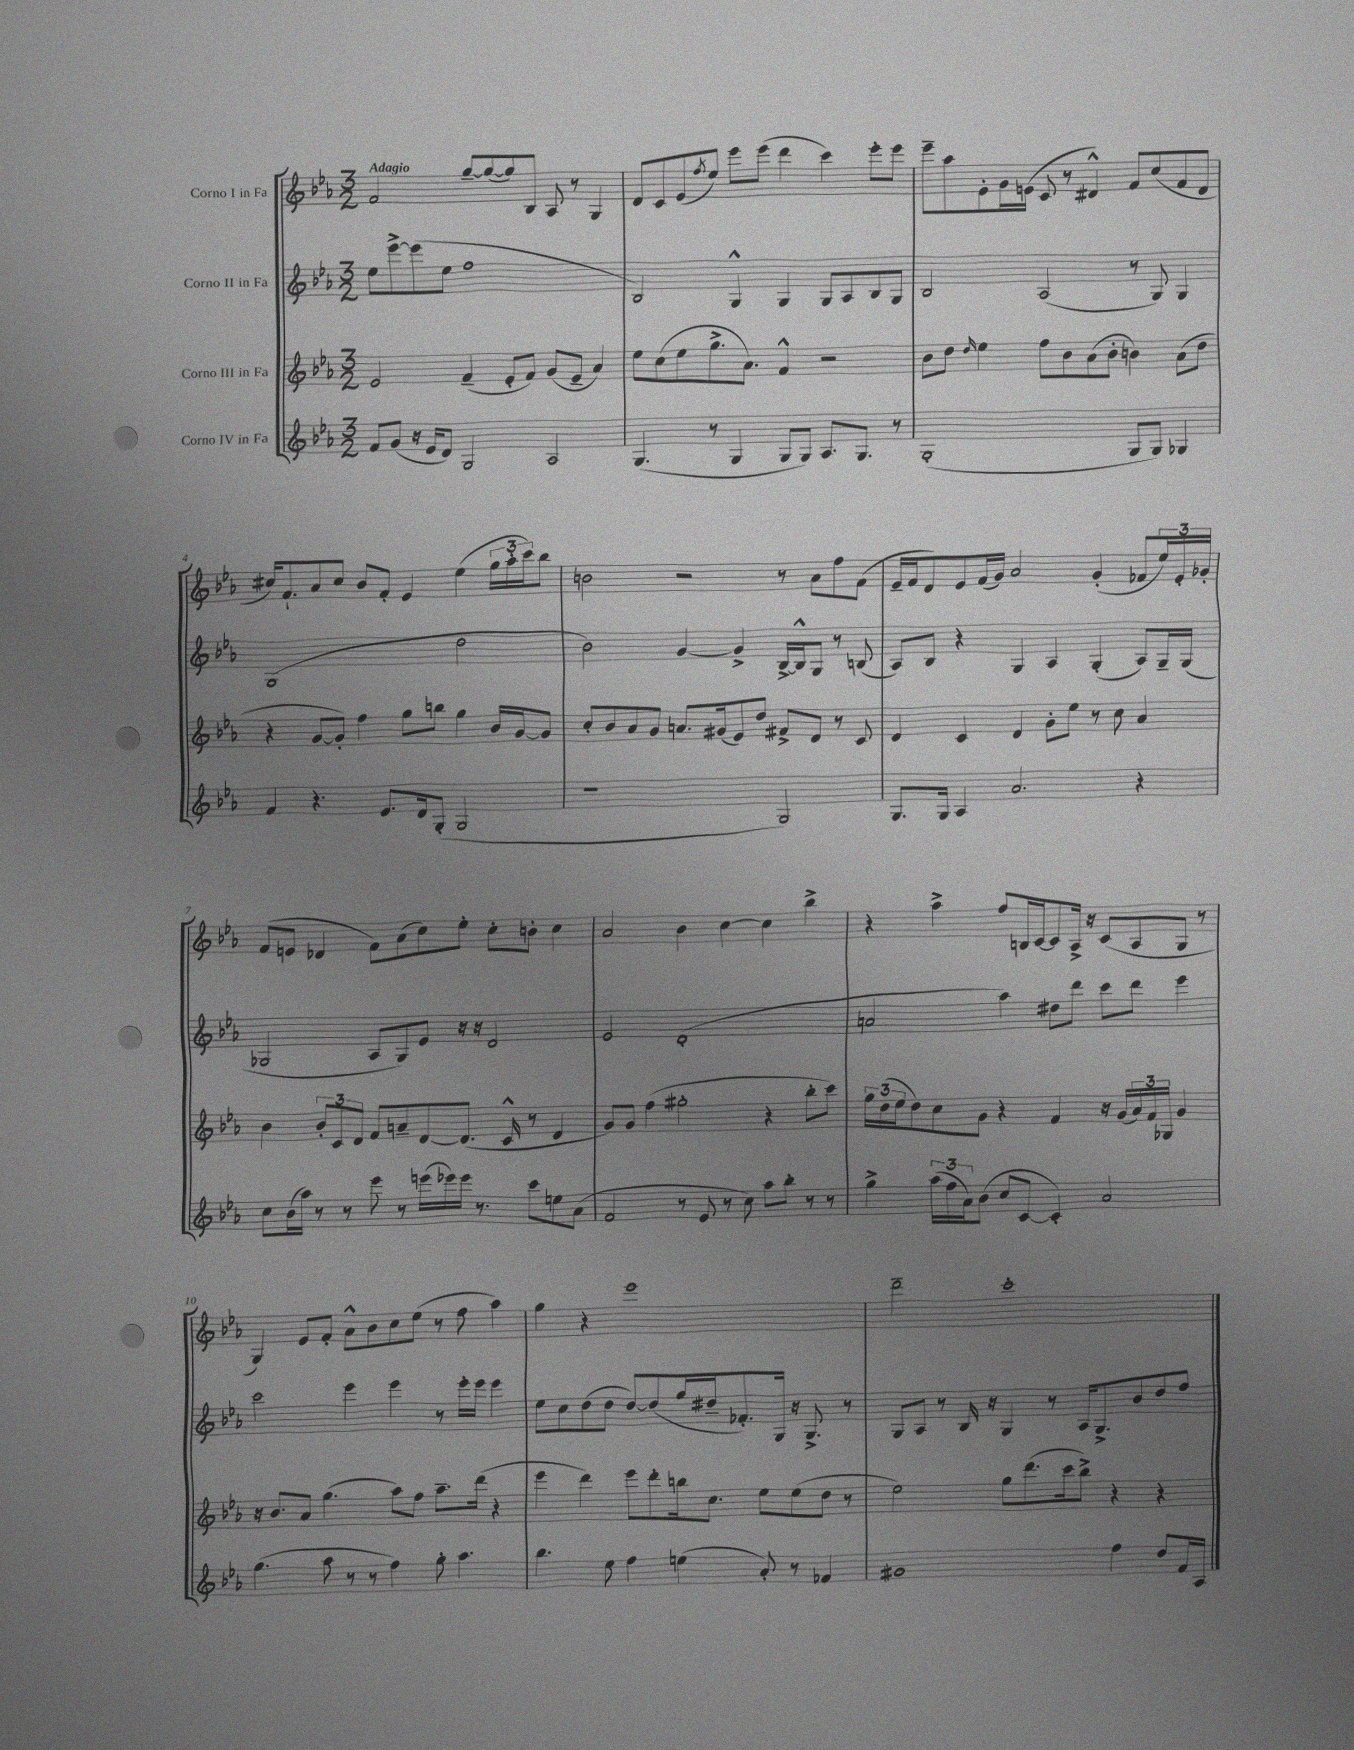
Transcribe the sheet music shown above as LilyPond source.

<<
\new StaffGroup <<
\new Staff = "s0" \with { instrumentName = "Corno I in Fa" } {
    \clef treble \key ees \major \numericTimeSignature \time 3/2 \tempo "Adagio"
    f'2 g''8~-- g''8~( g''8) bes8 aes8 r8 g4 |
    d'8 c'8 ees'8( \acciaccatura { f''8 } ees''8) ees'''8 ees'''8( d'''4 c'''4) ees'''8-. ees'''8 |
    ees'''8-- aes''8 ees'8-. g'16 e'16( c'8 r8 dis'4-^) f'8 c''8( f'8 dis'8 |
    cis''16) f'8.-! aes'8 cis''8 bes'8 f'8-. ees'4 ees''4( \tuplet 3/2 { g''16 aes''16-. c'''16) } bes''8 |
    b'2 r2 r8 aes'8 f''8 f'8( |
    ees'16-- f'16 d'8) ees'8 f'16( g'16) aes'2 g'4-.( fes'8 \tuplet 3/2 { ees''16) ees'16-. ges'16-. } |
    f'8( e'8 des'4 f'8) aes'8( c''8) ees''8-. c''8-. b'8-. c''4 |
    aes'2 bes'4 c''4~ c''4 bes''4-> |
    r4 aes''4-> f''8 b16 c'16~ c'8 aes16-> r16 c'8( aes8 g8 r8 |
    g4) ees'8 f'8-. aes'8-^ bes'8 c''8 ees''8( r8 f''8 aes''4) |
    g''4 r4 ees'''1 |
    d'''2-- c'''1-. \bar "|." |
}
\new Staff = "s1" \with { instrumentName = "Corno II in Fa" } {
    \clef treble \key ees \major \numericTimeSignature \time 3/2
    ees''8 ees'''8~-> ees'''8( ees''8 f''1 |
    bes2) g4-^ g4 g8 aes8 bes8 g8 |
    bes2 aes2( r8 g8) g4 |
    g1( d''2 |
    bes'2) g'4~ g'4-> bes16~-> bes16-^ g8 r8 b8( |
    aes8) bes8 r4 g4 aes4 g4-.( aes8) g16-- g16( |
    ges2 aes8 ges8) ees'8 r16 r16 d'2 |
    ees'2 d'1-.( |
    a'2 aes''4) dis''8 d'''8 c'''8 d'''8 ees'''4 |
    c'''2 ees'''4 ees'''4 r8 ees'''16-. ees'''16 ees'''4 |
    ees''8 c''8 d''8( d''8 d''8~) d''8( g''16 dis''16-- fes'8.-.) g16 r16 g8.-> r8 |
    g8 aes8 r8 bes16 r16 g4 r8 aes16 g8.-> bes'8 d''8 f''8 \bar "|." |
}
\new Staff = "s2" \with { instrumentName = "Corno III in Fa" } {
    \clef treble \key ees \major \numericTimeSignature \time 3/2
    ees'2 f'4--( ees'8-. f'8) g'8( ees'8-- aes'4) |
    ees''8 c''8( ees''8 g''8.-> aes'8.) f'4-^ r2 |
    bes'8 d''8 \grace { d''16 } ees''4 f''8 bes'8 aes'8( bes'8-. b'4) aes'8( d''8 |
    r4 g'8~ g'8-.) f''4 g''8 b''8 g''4 bes'16 g'16~ g'8 |
    c''8-. bes'8 aes'8 g'8 a'8. gis'16( ees'8) d''8 fis'8-> d'8 r8 c'8 |
    d'4 c'4 d'4 g'8-. ees''8 r8 c''8 aes'4 |
    bes'4 \tuplet 3/2 { bes'8-. c'8 d'8 } f'8 a'8-- d'8~ d'8.( c'16-^ r8 d'4 |
    g'8) g'8 f''4( gis''2-. r4 bes''8-. c'''8) |
    \tuplet 3/2 { g''16 d''16( ees''16 } d''8) c''8 g'8 r4 f'4 r16 g'16( \tuplet 3/2 { aes'16) f'16 ges16 } g'4 |
    r16 bes'8. aes'8 g''4.( aes''8) f''8 aes''8.-- d'''16( r4 |
    ees'''4 d'''4) ees'''8 d'''8-. b''16 c''8. ees''8 ees''8( d''8 r8 |
    ees''2) g''8 d'''8.( c'''16 bes''8->) r4 r4 \bar "|." |
}
\new Staff = "s3" \with { instrumentName = "Corno IV in Fa" } {
    \clef treble \key ees \major \numericTimeSignature \time 3/2
    f'8 g'8( r16 ees'16 d'8) g2 aes2 |
    g4.( r8 g4 g8 g8) aes8. g8. r8 |
    g1-.( g8 g8) ges4 |
    f'4 r4. ees'8. d'16 g8-.( g2 |
    r1 g2) |
    g8. g16 aes4 aes'2. r4 |
    c''8 bes'16( aes''16) r8 r8 ees'''8 r8 e'''16( ees'''16) ees'''16 r8. c'''8 e''8 aes'8( |
    f'2 r8 ees'8 r8 c''8) aes''8 bes''8-. r8 r8 |
    g''4-> \tuplet 3/2 { aes''16( f''16 aes'16) } bes'8( c''8 c'8~ c'4-.) aes'2 |
    g''4.( aes''8 r8 r8 f''4) g''8-. aes''4. |
    bes''4. ees''8 f''4 e''4( aes'8-.) r8 fes'4 |
    gis'1 f''4 d''8 f'16 aes16 \bar "|." |
}
>>
>>
